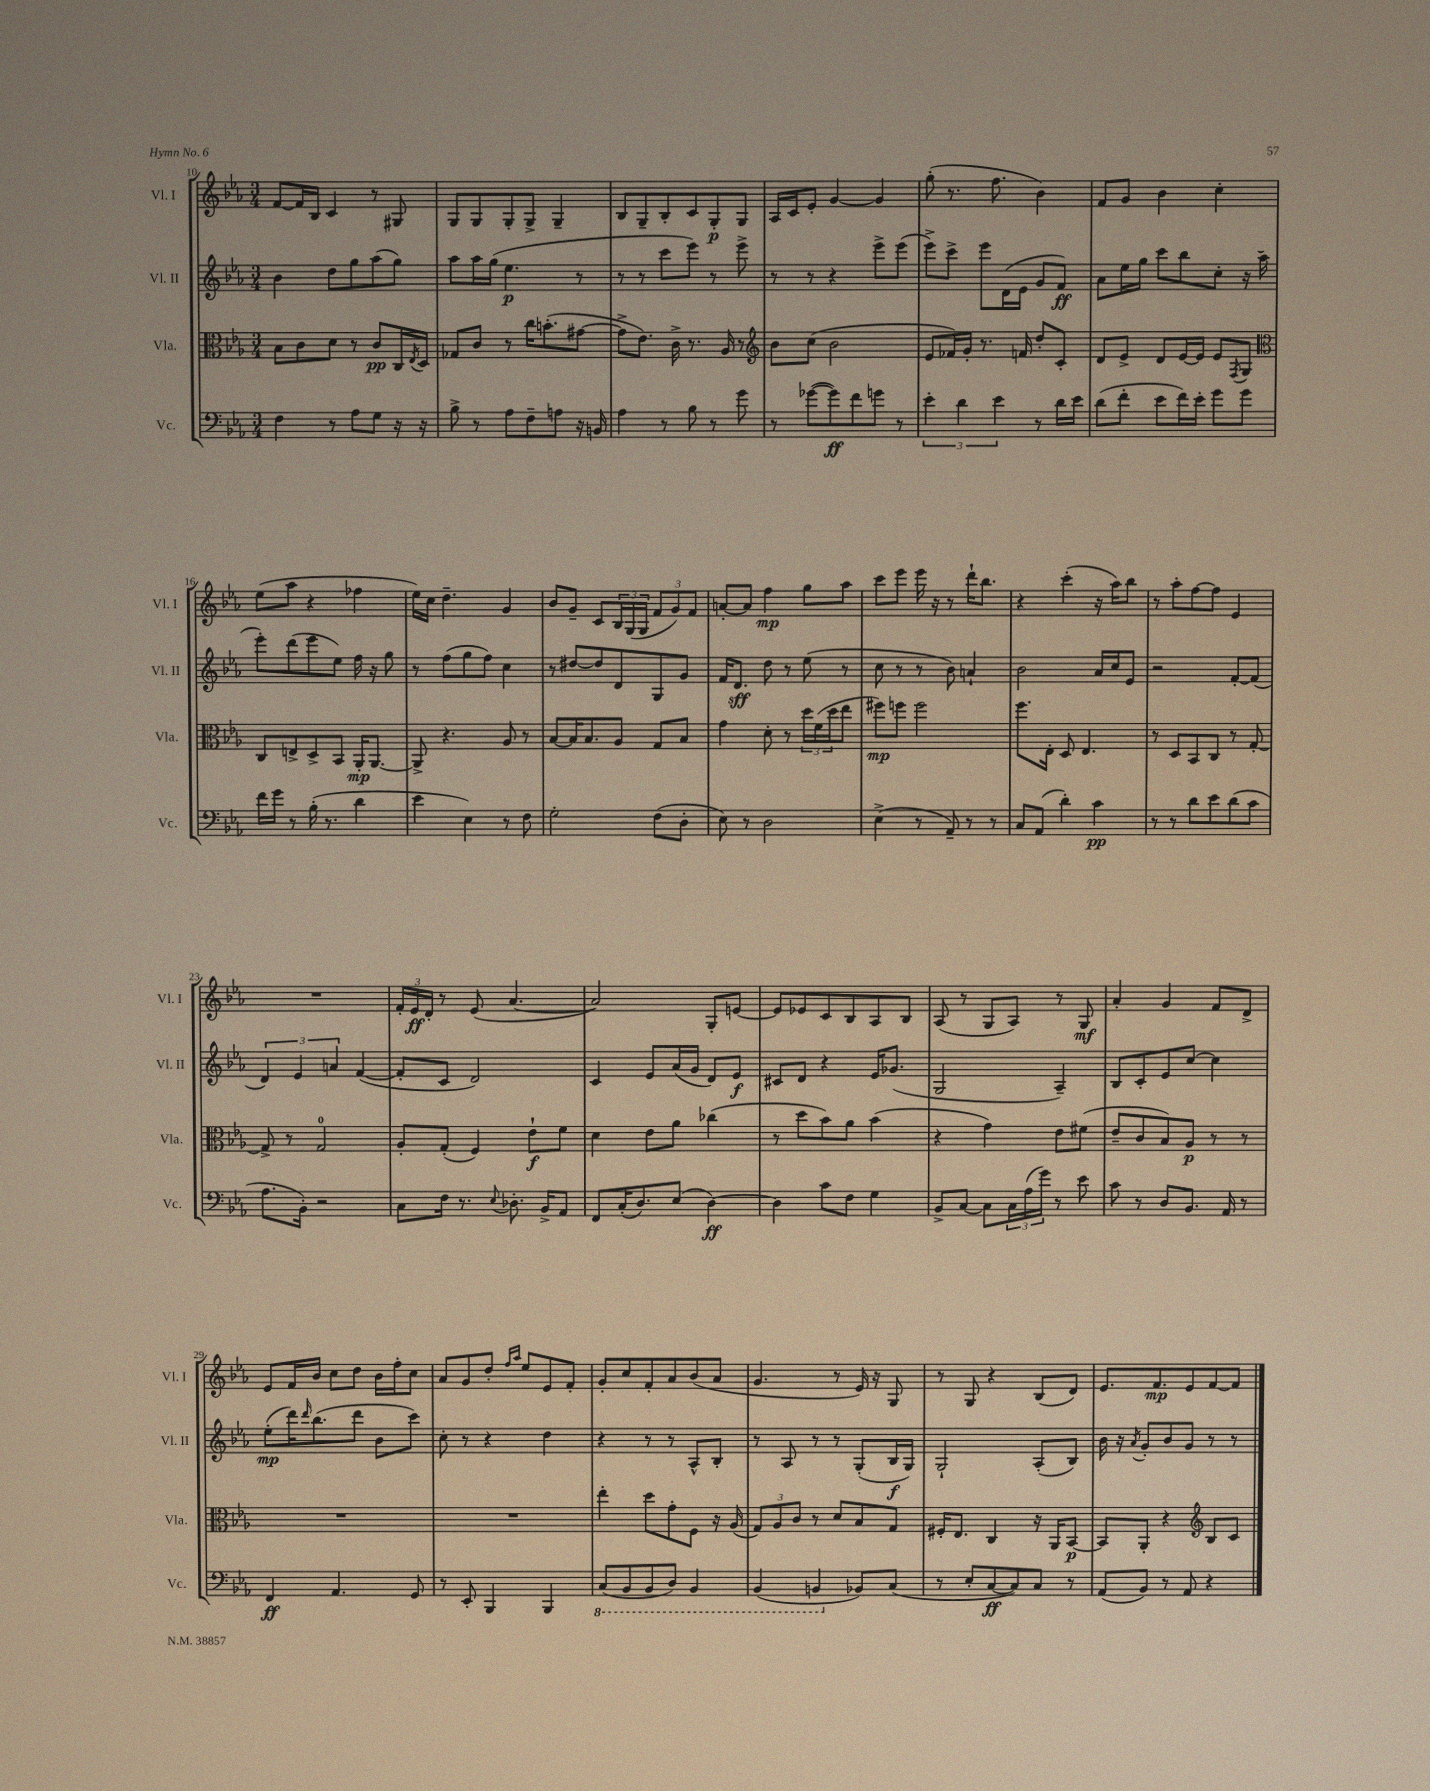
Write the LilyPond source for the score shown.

<<
\new StaffGroup <<
\new Staff = "s0" \with { instrumentName = "Vl. I" shortInstrumentName = "Vl. I" } {
    \clef treble \key ees \major \numericTimeSignature \time 3/4
    f'8~ f'16 bes16 c'4 r8 gis8 |
    g8 g8 g8-. g8-> g4-- |
    bes8 g8-- bes8-. c'8 g8-.\p g8 |
    aes16 c'16 ees'8-. g'4~ g'4 |
    g''8-.( r8. f''8. bes'4) |
    f'8 g'8 bes'4 c''4-. |
    ees''8( aes''8 r4 fes''4 |
    ees''16) c''16 d''4.-- g'4 |
    bes'8 g'8-- c'8 \tuplet 3/2 { bes16 g16( g16 } \tuplet 3/2 { f'8 g'8) f'8 } |
    a'8~-. a'8 f''4\mp g''8 aes''8 |
    c'''8 ees'''8 ees'''16 r16 r8 d'''16-! bes''8. |
    r4 c'''4-.( r16 aes''16) bes''8 |
    r8 aes''8-. f''8~ f''8 ees'4 |
    R2. |
    \tuplet 3/2 { f'16-. ees'16\ff d'16-. } r8 ees'8( aes'4.~ |
    aes'2) g8-. e'8~ |
    e'8 ees'8 c'8 bes8 aes8 bes8 |
    aes8( r8 g8 aes8) r8 g8\mf |
    aes'4-. g'4 f'8 d'8-> |
    ees'8 f'16 bes'16 c''8 d''8 bes'16 f''16-. c''8 |
    aes'8 g'8 d''8-. \grace { f''16 aes''16 } ees''8 ees'8 f'8-. |
    g'8-. c''8 f'8-. aes'8 bes'8( aes'8 |
    g'4. r8 ees'16) r16 g8 |
    r8 g8 r4 bes8( d'8) |
    ees'8. f'8.\mp ees'8 f'8~ f'8 \bar "|." |
}
\new Staff = "s1" \with { instrumentName = "Vl. II" shortInstrumentName = "Vl. II" } {
    \clef treble \key ees \major \numericTimeSignature \time 3/4
    bes'4 d''8 g''8 aes''8( g''8) |
    aes''8 aes''16 g''16( ees''4.\p r8 |
    r8 r8 c'''8 ees'''8) r8 ees'''8-> |
    r8 r8 r4 ees'''8-> ees'''8( |
    ees'''8->) c'''8-> ees'''8 d'16( ees'16 g'8 f'8\ff) |
    aes'8 ees''16 g''16 c'''8 bes''8 c''8-. r16 aes''16( |
    ees'''8-.) d'''8( ees'''8 ees''8) f''16 r16 g''8 |
    r8 f''8( g''8 f''8) c''4 |
    r8 dis''8~ dis''8 d'8 g8 g'8 |
    f'16 d'8.\sff d''8 r8 ees''8( r8 |
    c''8 r8 r8 bes'8) a'4-! |
    bes'2 aes'16 c''16 ees'8 |
    r2 f'8~-. f'8( |
    \tuplet 3/2 { d'4) ees'4 a'4 } f'4~( |
    f'8-. c'8 d'2) |
    c'4 ees'8 aes'16( g'16 d'8) ees'8\f |
    cis'8 d'8 r4 ees'16 ges'8.( |
    g2 aes4--) |
    bes8 c'8-. ees'8 c''8~ c''4 |
    ees''8-.\mp( d'''16) \grace { d'''16 } bes''8.( d'''8 bes'8 c'''8) |
    c''8-. r8 r4 d''4 |
    r4 r8 r8 aes8-^ bes8-. |
    r8 aes8 r8 r8 g8-.( bes16\f g16) |
    g2-! aes8-.( bes8) |
    bes'16 r16 \acciaccatura { aes'8 } g'8-. bes'8 g'8 r8 r8 \bar "|." |
}
\new Staff = "s2" \with { instrumentName = "Vla." shortInstrumentName = "Vla." } {
    \clef alto \key ees \major \numericTimeSignature \time 3/4
    bes8 c'8 d'8 r8 c'8\pp c16 \acciaccatura { ees8 } d16 |
    ges8 c'8 r8 c''16 b'8.-.( gis'8~ |
    gis'8-> ees'8.) c'16-> r8. aes16 r8 |
    \clef treble bes'8 c''8( bes'2 |
    ees'8 fes'16) g'16-. r8. f'16 d''8-. c'8-. |
    d'8 ees'8-> d'8 ees'16~ ees'16 ees'8 \acciaccatura { f8 } g8 |
    \clef alto c8 e8-> d8-> bes,8 aes,16-.\mp aes,8.~ |
    aes,8-> r4. aes8 r8 |
    bes8~ bes16 bes8. aes8 g8 bes8 |
    g'4 d'8-. r8 \tuplet 3/2 { d''16 f'16( d''16 } ees''8 |
    fis''8\mp) f''8 f''2 |
    f''8. ees16-. d8 ees4. |
    r8 d8 bes,8 c8 r8 g8~-. |
    g8-> r8 g2-0 |
    aes8-. g8-.( f4) ees'8-!\f f'8 |
    d'4 ees'8 aes'8 ces''4( |
    r8 d''8 bes'8) aes'8 bes'4( |
    r4 g'4) ees'8 fis'8( |
    ees'8-- c'8 bes8) aes8\p r8 r8 |
    R2. |
    R2. |
    ees''4-. d''8 g'8-. f8 r16 aes16( |
    \tuplet 3/2 { g8) aes8 c'8 } r8 d'8 bes8 g8 |
    fis16-. ees8. c4 r16 aes,16 bes,8~\p |
    bes,8 aes,8-. r4 \clef treble bes8 c'8 \bar "|." |
}
\new Staff = "s3" \with { instrumentName = "Vc." shortInstrumentName = "Vc." } {
    \clef bass \key ees \major \numericTimeSignature \time 3/4
    f4 r8 aes8 g8 r16 r16 |
    bes8-> r8 aes8 f8-- a8 r16 b,16 |
    aes4 r8 bes8 r8 g'8 |
    r8 ges'8~( ges'8\ff) f'8 g'8 r8 |
    \tuplet 3/2 { ees'4-. d'4 ees'4 } r8 d'16 ees'16 |
    d'8( f'8-. ees'8 f'16) ees'16-. g'8 g'8 |
    f'16 g'16 r8 bes16-.( r8. d'4 |
    ees'4 ees4) r8 f8 |
    g2-. f8( d8-. |
    ees8) r8 d2 |
    ees4->( r8 aes,8--) r8 r8 |
    c8 aes,8( d'4-.) c'4\pp |
    r8 r8 d'8 ees'8 d'8( c'8 |
    aes8. bes,16-.) r2 |
    c8 f16 r8. \appoggiatura { ees8 } des8.-. bes,16-> aes,8 |
    f,8 c16-.( d8.) ees8( d4~\ff) |
    d4 c'8 f8 g4 |
    bes,8-> c8~ c8 \tuplet 3/2 { c16 aes16( g'16) } r8 ees'8 |
    c'8 r8 d8 bes,8. aes,16 r8 |
    f,4\ff aes,4. g,8 |
    r8 ees,8-. bes,,4 bes,,4 |
    \ottava #-1 c,8( bes,,8 bes,,8 d,8) bes,,4 |
    bes,,4( b,,4 \ottava #0 bes,!8) c8( |
    r8 ees8-. c8~\ff c8) c8 r8 |
    aes,8( bes,8) r8 aes,8 r4 \bar "|." |
}
>>
>>
\layout { \context { \Score currentBarNumber = #10 } }
